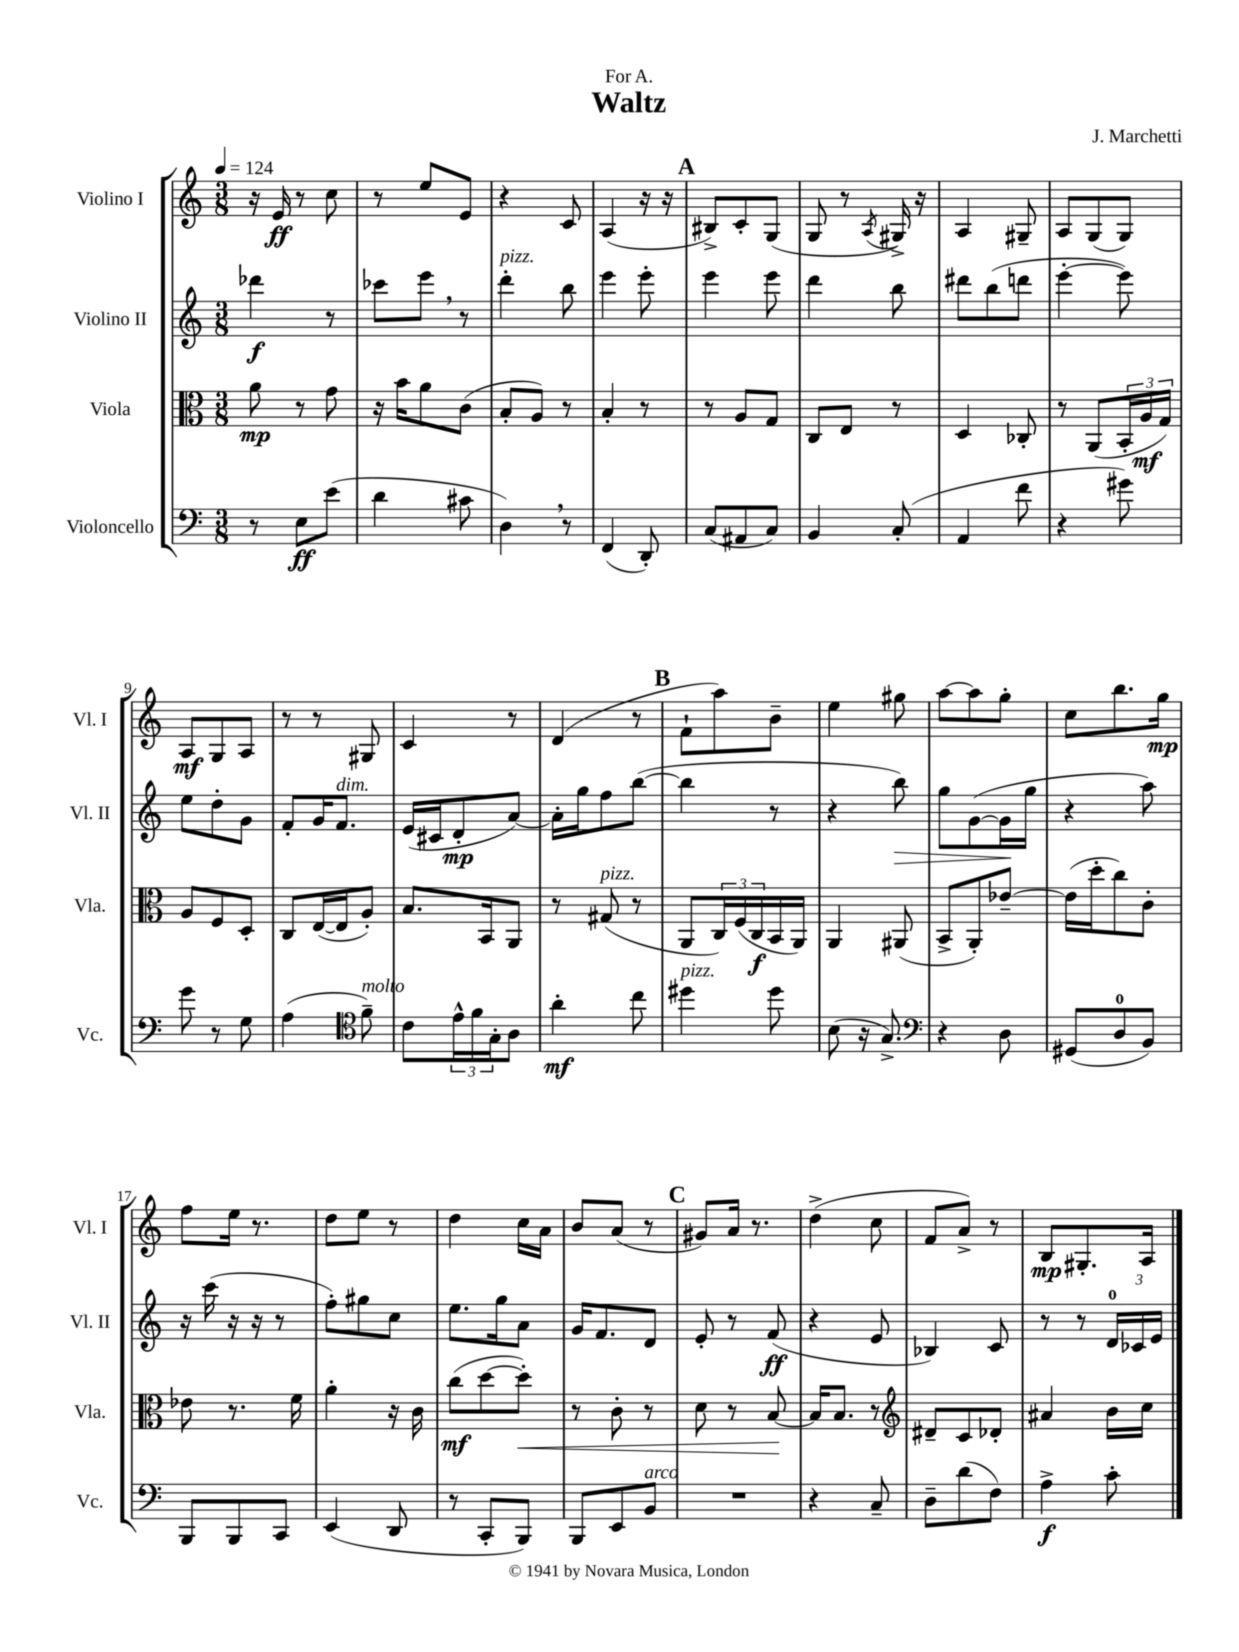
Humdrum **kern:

**kern	**dynam	**kern	**dynam	**kern	**dynam	**kern	**dynam
*part4	*part4	*part3	*part3	*part2	*part2	*part1	*part1
*staff4	*staff4	*staff3	*staff3	*staff2	*staff2	*staff1	*staff1
*I"Violoncello	*	*I"Viola	*	*I"Violino II	*	*I"Violino I	*
*I'Vc.	*	*I'Vla.	*	*I'Vl. II	*	*I'Vl. I	*
*clefF4	*	*clefC3	*	*clefG2	*	*clefG2	*
*k[]	*	*k[]	*	*k[]	*	*k[]	*
*M3/8	*	*M3/8	*	*M3/8	*	*M3/8	*
*MM124	*	*MM124	*	*MM124	*	*MM124	*
=1	=1	=1	=1	=1	=1	=1	=1
8r	.	8a\	mp	4ddd-X\	f	16r	.
.	.	.	.	.	.	16e/	ff
8E\L	ff	8r	.	.	.	8r	.
(8e\J	.	8g\	.	8r	.	8cc\	.
=2	=2	=2	=2	=2	=2	=2	=2
4d\	.	16r	.	8ccc-X\L	.	8r	.
.	.	16b\KL	.	.	.	.	.
.	.	8a\	.	8eee,\J	.	8ee/L	.
8c#X\	.	(8c\J	.	8r	.	8e/J	.
=3	=3	=3	=3	=3	=3	=3	=3
!	!	!	!	!LO:TX:a:i:t=pizz.	!	!	!
4D,\)	.	8B'/L	.	4ddd'\	.	4r	.
.	.	8A/J)	.	.	.	.	.
8r	.	8r	.	8bb\	.	8c/	.
=4	=4	=4	=4	=4	=4	=4	=4
(4FF/	.	4B'/	.	4eee\	.	(4A/	.
8DD'/)	.	8r	.	8eee'\	.	16r	.
.	.	.	.	.	.	16r	.
!!LO:REH:place=s1:t=A
=5	=5	=5	=5	=5	=5	=5	=5
(8C/L	.	8r	.	4eee\	.	8B#X^/L)	.
8AA#X/	.	8A/L	.	.	.	8c'/	.
8C/J)	.	8G/J	.	8eee\	.	(8G/J	.
=6	=6	=6	=6	=6	=6	=6	=6
4BB/	.	8C/L	.	4ddd\	.	8G/	.
.	.	8E/J	.	.	.	8r	.
.	.	.	.	.	.	8qA/	.
(8C'/	.	8r	.	8bb\	.	16G#X^/)	.
.	.	.	.	.	.	16r	.
=7	=7	=7	=7	=7	=7	=7	=7
4AA/	.	4D/	.	8ddd#X\L	.	4A/	.
.	.	.	.	(8bb\	.	.	.
8f\	.	8C-X'/	.	8dddn\J	.	8G#X~/	.
=8	=8	=8	=8	=8	=8	=8	=8
4r	.	8r	.	[4eee'\	.	8A/L	.
.	.	(8AA/L	.	.	.	(8G/	.
8g#X\)	.	24BB'/L	.	8eee\])	.	8G/J)	.
.	.	24A/	mf	.	.	.	.
.	.	24G/JJ)	.	.	.	.	.
!!LO:LB:g=z
=9	=9	=9	=9	=9	=9	=9	=9
8g\	.	8A/L	.	8ee\L	.	8A/L	mf
8r	.	8F/	.	8dd'\	.	8G/	.
8G\	.	8D'/J	.	8g\J	.	8A/J	.
=10	=10	=10	=10	=10	=10	=10	=10
(4A\	.	8C/L	.	8f'/L	.	8r	.
.	.	([16E/L	.	16g/K	.	8r	.
!	!	!	!	!LO:TX:a:i:t=dim.	!	!	!
.	.	16E/J]	.	8.f/J	.	.	.
*clefC4	*	*	*	*	*	*	*
!LO:TX:a:i:t=molto	!	!	!	!	!	!	!
8f~\)	.	8A'/J)	.	.	.	8G#X/	.
=11	=11	=11	=11	=11	=11	=11	=11
8c\L	.	8.B/L	.	(16e/LL	.	4c/	.
.	.	.	.	16c#X/J	.	.	.
24e^^\L	.	.	.	8d'/	mp	.	.
24f\	.	.	.	.	.	.	.
.	.	16BB/k	.	.	.	.	.
24G'\J	.	.	.	.	.	.	.
8A\J	.	8AA/J	.	[8a/J)	.	8r	.
=12	=12	=12	=12	=12	=12	=12	=12
4a'\	mf	8r	.	16a'\LL]	.	(4d/	.
.	.	.	.	16gg\J	.	.	.
!	!	!LO:TX:a:i:t=pizz.	!	!	!	!	!
.	.	(8G#X/	.	8ff\	.	.	.
8cc\	.	8r	.	([8bb\J	.	8r	.
!!LO:REH:place=s1:t=B
=13	=13	=13	=13	=13	=13	=13	=13
!LO:TX:a:i:t=pizz.	!	!	!	!	!	!	!
4dd#X\	.	8AA/L	.	4bb\]	.	8f`\L	.
.	.	24C/L)	.	.	.	8aa\)	.
.	.	(24F/	.	.	.	.	.
.	.	24C/	f	.	.	.	.
8dd#\	.	16BB/	.	8r	.	8b~\J	.
.	.	16AA/JJ)	.	.	.	.	.
=14	=14	=14	=14	=14	=14	=14	=14
(8B\	.	4AA/	.	4r	.	4ee\	.
16r	.	.	.	.	.	.	.
8.G^/)	.	.	.	.	.	.	.
!	!	!	!	!	!LO:HP:b	!	!
.	.	(8AA#X/	.	8bb\)	>	8gg#X\	.
=15	=15	=15	=15	=15	=15	=15	=15
*clefF4	*	*	*	*	*	*	*
4r	.	8BB^/L	.	8gg\L	.	[8aa\L	.
.	.	8AA'/)	.	([8g\	.	8aa\]	.
8D\	.	[8e-X~/J	.	16g\L]	.	8gg'\J	.
.	.	.	.	16gg\JJ	]	.	.
=16	=16	=16	=16	=16	=16	=16	=16
(8GG#X/L	.	(16e-\LL]	.	4r	.	8cc\L	.
.	.	16dd'\J	.	.	.	.	.
8D/	.	8cc\)	.	.	.	8.bb\	.
8BB/J)	.	8c'\J	.	8aa\)	.	.	.
.	.	.	.	.	.	16gg\Jk	mp
!!LO:LB:g=z
=17	=17	=17	=17	=17	=17	=17	=17
8BBB/L	.	8e-X\	.	16r	.	8ff\L	.
.	.	.	.	(16ccc\	.	.	.
8BBB/	.	8.r	.	16r	.	16ee\Jk	.
.	.	.	.	16r	.	8.r	.
8CC/J	.	.	.	8r	.	.	.
.	.	16f\	.	.	.	.	.
=18	=18	=18	=18	=18	=18	=18	=18
(4EE/	.	4a'\	.	8ff'\L)	.	8dd\L	.
.	.	.	.	8gg#X\	.	8ee\J	.
8DD/	.	16r	.	8cc\J	.	8r	.
.	.	16c\	.	.	.	.	.
=19	=19	=19	=19	=19	=19	=19	=19
8r	.	(8cc\L	mf	8.ee\L	.	4dd\	.
8CC'/L	.	[8dd\	.	.	.	.	.
.	.	.	.	16gg\k	.	.	.
!	!	!	!LO:HP:b	!	!	!	!
8BBB/J)	.	8dd'\J])	<	8a\J	.	16cc\LL	.
.	.	.	.	.	.	16a\JJ	.
=20	=20	=20	=20	=20	=20	=20	=20
8BBB/L	.	8r	.	16g/KL	.	8b/L	.
.	.	.	.	8.f/	.	.	.
8EE/	.	8c'\	.	.	.	(8a/J	.
!LO:TX:a:i:t=arco	!	!	!	!	!	!	!
8BB/J	.	8r	.	8d/J	.	8r	.
!!LO:REH:place=s1:t=C
=21	=21	=21	=21	=21	=21	=21	=21
4.r	.	8d\	.	8e'/	.	8g#X/L)	.
.	.	8r	.	8r	.	16a/Jk	.
.	.	.	.	.	.	8.r	.
.	.	[8B/	.	(8f/	ff	.	.
.	.	.	[	.	.	.	.
=22	=22	=22	=22	=22	=22	=22	=22
4r	.	16B/KL]	.	4r	.	(4dd^\	.
.	.	8.B/J	.	.	.	.	.
8C~/	.	8r	.	8e/	.	8cc\	.
=23	=23	=23	=23	=23	=23	=23	=23
*	*	*clefG2	*	*	*	*	*
8D~\L	.	8d#X~/L	.	4B-X/)	.	8f/L	.
(8d\	.	8c/	.	.	.	8a^/J)	.
8F\J)	.	8d-X'/J	.	8c/	.	8r	.
=24	=24	=24	=24	=24	=24	=24	=24
4A^\	f	4a#X/	.	8r	.	8B/L	mp
.	.	.	.	8r	.	8.G#X'/	.
8c'\	.	16b\LL	.	24d/LL	.	.	.
.	.	.	.	24c-X/	.	.	.
.	.	16cc\JJ	.	.	.	16A/Jk	.
.	.	.	.	24e/JJ	.	.	.
==	==	==	==	==	==	==	==
*-	*-	*-	*-	*-	*-	*-	*-
